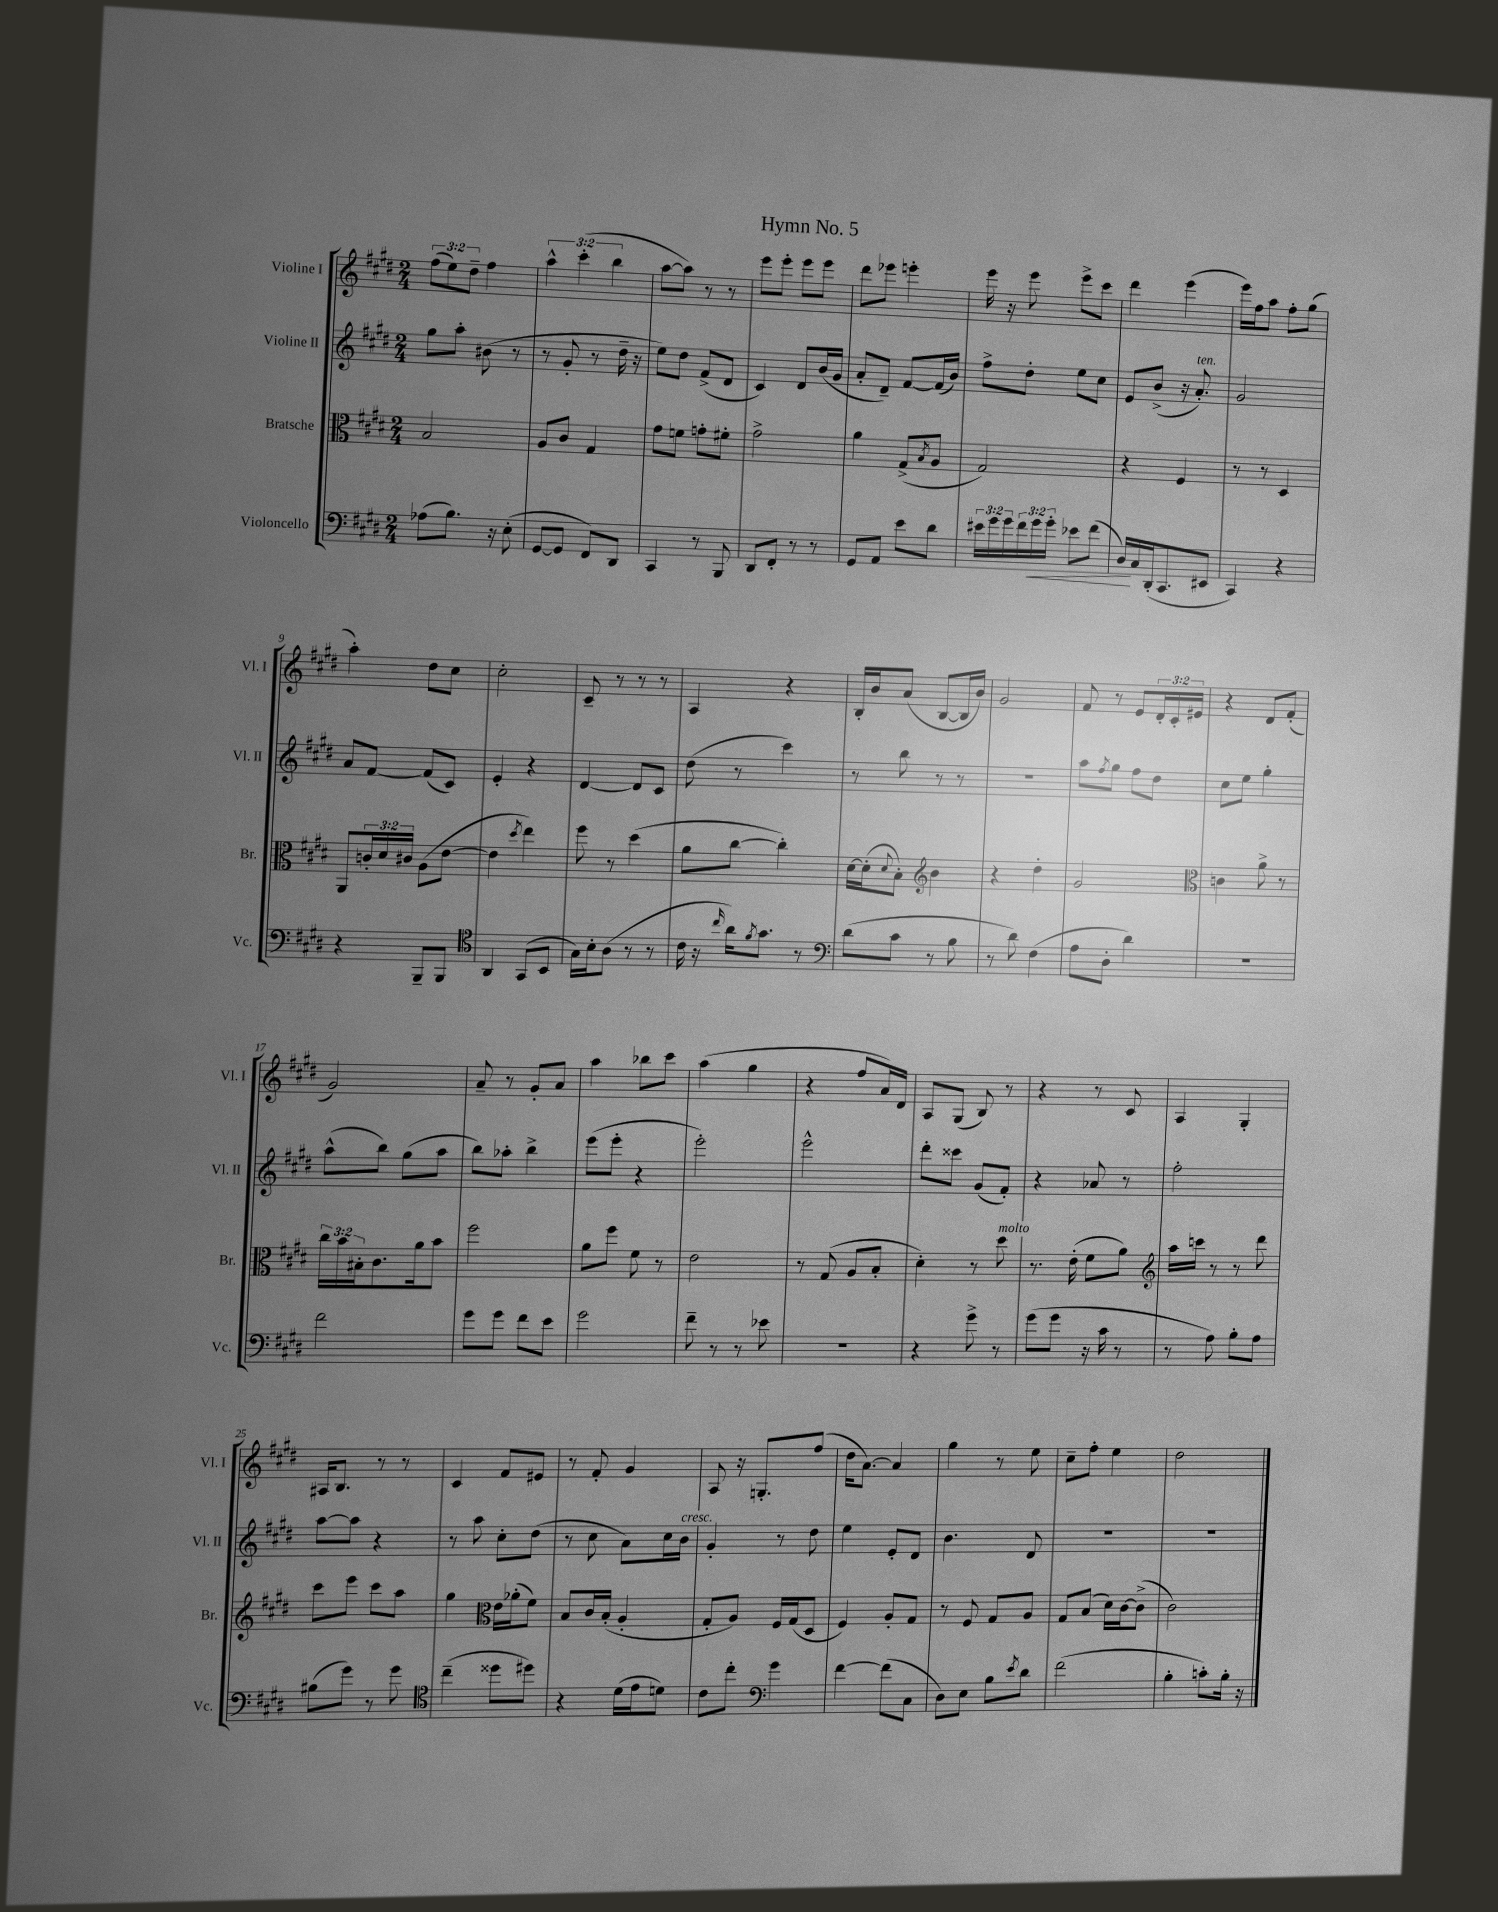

**kern	**dynam	**kern	**kern	**kern
*part4	*part4	*part3	*part2	*part1
*staff4	*staff4	*staff3	*staff2	*staff1
*I"Violoncello	*	*I"Bratsche	*I"Violine II	*I"Violine I
*I'Vc.	*	*I'Br.	*I'Vl. II	*I'Vl. I
*clefF4	*	*clefC3	*clefG2	*clefG2
*k[f#c#g#d#]	*	*k[f#c#g#d#]	*k[f#c#g#d#]	*k[f#c#g#d#]
*M2/4	*	*M2/4	*M2/4	*M2/4
=1	=1	=1	=1	=1
(8A-X\L	.	2B/	8gg#\L	(12ff#\L
.	.	.	.	12ee\)
8.B\J)	.	.	8aa'\J	.
.	.	.	.	12dd#~\J
.	.	.	(8b#X\	4ff#\
16r	.	.	.	.
(8E'\	.	.	8r	.
=2	=2	=2	=2	=2
[8GG#/L	.	8A/L	8r	6aa^^\
8GG#/J]	.	8c#/J	8g#'/	.
.	.	.	.	(6ccc#'\
8FF#/L)	.	4G#/	8r	.
.	.	.	.	6bb\
8DD#/J	.	.	16dd#~\	.
.	.	.	16r	.
=3	=3	=3	=3	=3
4CC#/	.	8g#\L	8ee\L)	[8aa\L
.	.	8fn\J	8dd#\J	8aa\J])
8r	.	8gn'\L	(8f#^/L	8r
8BBB/	.	8f#X'\J	8d#/J	8r
=4	=4	=4	=4	=4
8DD#/L	.	2g#^\	4c#/)	8eee\L
8FF#'/J	.	.	.	8eee'\J
8r	.	.	8d#/L	8eee\L
8r	.	.	(16b/L	8eee\J
.	.	.	16g#/JJ	.
=5	=5	=5	=5	=5
8GG#/L	.	4a\	8a'/L	8ddd#\L
8AA/J	.	.	8d#~/J)	8eee-X\J
8e\L	.	(8G#^/L	[8f#/L	4eeen'\
.	.	8qB/	.	.
8d#\J	.	8A/J	(16f#/L]	.
.	.	.	16b/JJ)	.
=6	=6	=6	=6	=6
24e#X\LL	.	2G#/)	8ff#^\L	16eee\
24g#\	.	.	.	.
.	.	.	.	16r
24g#\	.	.	.	.
24f#\	.	.	8dd#'\J	8eee\
!	!LO:HP:b	!	!	!
24g#\	<	.	.	.
24g#'\JJ	.	.	.	.
8e-X\L	.	.	8ee\L	8eee^\L
(8f#\J	.	.	8cc#\J	8ccc#\J
=7	=7	=7	=7	=7
16D#/LL)	.	4r	8e/L	4ddd#\
16C#/	[	.	.	.
(16DD#'/J	.	.	(8b^/J	.
8.CC#/	.	.	.	.
.	.	4F#/	16r	(4eee\
!	!	!	!LO:TX:a:i:t=ten.	!
.	.	.	8.a'/)	.
8EE#X/J	.	.	.	.
=8	=8	=8	=8	=8
4CC#/)	.	8r	2g#/	16eee\LL)
.	.	.	.	16ff#\J
.	.	8r	.	8aa\J
4r	.	4D#/	.	8ff#'\L
.	.	.	.	(8gg#\J
!!LO:LB:g=z
=9	=9	=9	=9	=9
4r	.	8AA/L	8a/L	4aa'\)
.	.	24cn'/L	[8f#/J	.
.	.	24d#/	.	.
.	.	24c#X/JJ	.	.
8BBB~/L	.	(8A\L	(8f#/L]	8dd#\L
8BBB/J	.	[8e\J	8c#/J)	8cc#\J
=10	=10	=10	=10	=10
*clefC4	*	*	*	*
4AA/	.	4e\]	4e'/	2cc#'\
.	.	8qdd#/	.	.
(8GG#/L	.	4ee\)	4r	.
8BB/J	.	.	.	.
=11	=11	=11	=11	=11
16G#\LL)	.	8ff#\	[4d#/	8c#~/
16B'\J	.	.	.	.
(8A\J	.	8r	.	8r
8r	.	(4dd#\	8d#/L]	8r
8r	.	.	8c#/J	8r
=12	=12	=12	=12	=12
16c#\	.	8a\L	(8dd#\	4A/
16r	.	.	.	.
16qqcc#/	.	.	.	.
16a\KL)	.	[8cc#\J	8r	.
8qf#/	.	.	.	.
8.g#\J	.	.	.	.
.	.	4cc#'\])	4ccc#\)	4r
8r	.	.	.	.
=13	=13	=13	=13	=13
*clefF4	*	*	*	*
(8d#\L	.	[16d#\LL	8r	16B'/LL
.	.	(16d#'\J]	.	16b/J
.	.	8qqd#/	.	.
8c#\J	.	8B'\J)	8bb\	(8a/J
*	*	*clefG2	*	*
8r	.	4b\	8r	[8B/L
8B\	.	.	8r	16B/L]
.	.	.	.	16b/JJ)
=14	=14	=14	=14	=14
8r	.	4r	2r	2g#/
8d#\)	.	.	.	.
(4F#\	.	4dd#'\	.	.
=15	=15	=15	=15	=15
8A\L	.	2g#/	8aa\L	8f#/
.	.	.	8qff#/	.
8D#'\J	.	.	8gg#\J	8r
4d#\)	.	.	8ff#\L	8e/L
.	.	.	8dd#\J	24d#'/L
.	.	.	.	24c#'/
.	.	.	.	24e#X/JJ
=16	=16	=16	=16	=16
*	*	*clefC3	*	*
2r	.	4cn\	8cc#\L	4r
.	.	.	8ee\J	.
.	.	8a^\	4gg#'\	8d#/L
.	.	8r	.	(8f#'/J
!!LO:LB:g=z
=17	=17	=17	=17	=17
2f#\	.	24cc#\LL	(8aa^^\L	2g#/)
.	.	24b\	.	.
.	.	24B#X'\J	.	.
.	.	8.c#\	8bb\J)	.
.	.	.	(8gg#\L	.
.	.	16a\k	.	.
.	.	8b\J	8aa\J	.
=18	=18	=18	=18	=18
8g#\L	.	2ff#\	8bb\L)	8a~/
8g#\J	.	.	8aa-X'\J	8r
8f#\L	.	.	4bb^\	8g#'/L
8e\J	.	.	.	8a/J
=19	=19	=19	=19	=19
2g#\	.	8a\L	(8eee\L	4aa\
.	.	8ff#\J	8eee'\J	.
.	.	8f#\	4r	8bb-X\L
.	.	8r	.	8ccc#\J
=20	=20	=20	=20	=20
8f#~\	.	2e\	2eee'\)	(4aa\
8r	.	.	.	.
8r	.	.	.	4gg#\
8e-X\	.	.	.	.
=21	=21	=21	=21	=21
2r	.	8r	2eee^^\	4r
.	.	(8G#/	.	.
.	.	8A/L	.	8ff#/L
.	.	8B'/J	.	16a/L)
.	.	.	.	16d#/JJ
=22	=22	=22	=22	=22
4r	.	4d#'\)	8ddd#'\L	8A/L
.	.	.	8ccc##X\J	(8G#/J
8g#^\	.	8r	(8g#/L	8B/)
!	!	!LO:TX:a:i:t=molto	!	!
8r	.	8dd#\	8f#'/J)	8r
=23	=23	=23	=23	=23
(8g#\L	.	8.r	4r	4r
8g#\J	.	.	.	.
.	.	(16e'\	.	.
16r	.	8f#\L	8a-X/	8r
16c#\	.	.	.	.
8r	.	8a\J)	8r	8c#/
=24	=24	=24	=24	=24
*	*	*clefG2	*	*
8r	.	16aa\LL	2ff#'\	4A/
.	.	16cccn\JJ	.	.
8A\)	.	8r	.	.
8B'\L	.	8r	.	4G#'/
8A\J	.	8ddd#\	.	.
!!LO:LB:g=z
=25	=25	=25	=25	=25
(8B#X\L	.	8ccc#\L	[8aa\L	16A#X/KL
.	.	.	.	8.B/J
8g#\J)	.	8eee\J	8aa\J]	.
8r	.	8ccc#\L	4r	8r
8g#\	.	8aa\J	.	8r
=26	=26	=26	=26	=26
*clefC4	*	*	*	*
(4cc#~\	.	4gg#\	8r	4c#/
.	.	.	8aa\	.
*	*	*clefC3	*	*
8dd##X\L	.	16e\LL	8cc#'\L	8f#/L
.	.	(16a-X'\J	.	.
8dd#X\J)	.	8f#\J)	(8dd#\J	8e#X/J
=27	=27	=27	=27	=27
4r	.	8B/L	8r	8r
.	.	16c#/L	8cc#\	8f#'/
.	.	(16B'/JJ	.	.
(16d#\LL	.	4A'/	8a\L)	4g#/
16e\J	.	.	.	.
8dn\J)	.	.	16cc#\L	.
!	!	!	!LO:TX:a:i:t=cresc.	!
.	.	.	16b\JJ	.
=28	=28	=28	=28	=28
8c#\L	.	8G#'/L	4g#'/	8A/
8cc#'\J	.	8A/J)	.	16r
.	.	.	.	8.Gn'/L
*clefF4	*	*	*	*
4g#\	.	16F#/LL	8r	.
.	.	(16G#/J	.	.
.	.	8D#/J	8dd#\	(8ff#/J
=29	=29	=29	=29	=29
[4f#\	.	4F#/)	4ee\	16dd#\KL
.	.	.	.	[8.a\J)
(8f#\L]	.	8A'/L	8e'/L	4a/]
8C#\J	.	8G#/J	8d#/J	.
=30	=30	=30	=30	=30
8D#\L)	.	8r	4.b\	4gg#\
8E\J	.	8F#/	.	.
8B\L	.	8G#/L	.	8r
8qe/	.	.	.	.
8d#\J	.	8A/J	8d#/	8ee\
=31	=31	=31	=31	=31
(2f#\	.	8G#/L	2r	8cc#~\L
.	.	(8B/J	.	8ff#'\J
.	.	16d#\LL)	.	4ee\
.	.	[16c#\J	.	.
.	.	(8c#^\J]	.	.
=32	=32	=32	=32	=32
4B'\	.	2c#\)	2r	2dd#\
8cn'\L)	.	.	.	.
16B'\Jk	.	.	.	.
16r	.	.	.	.
==	==	==	==	==
*-	*-	*-	*-	*-
